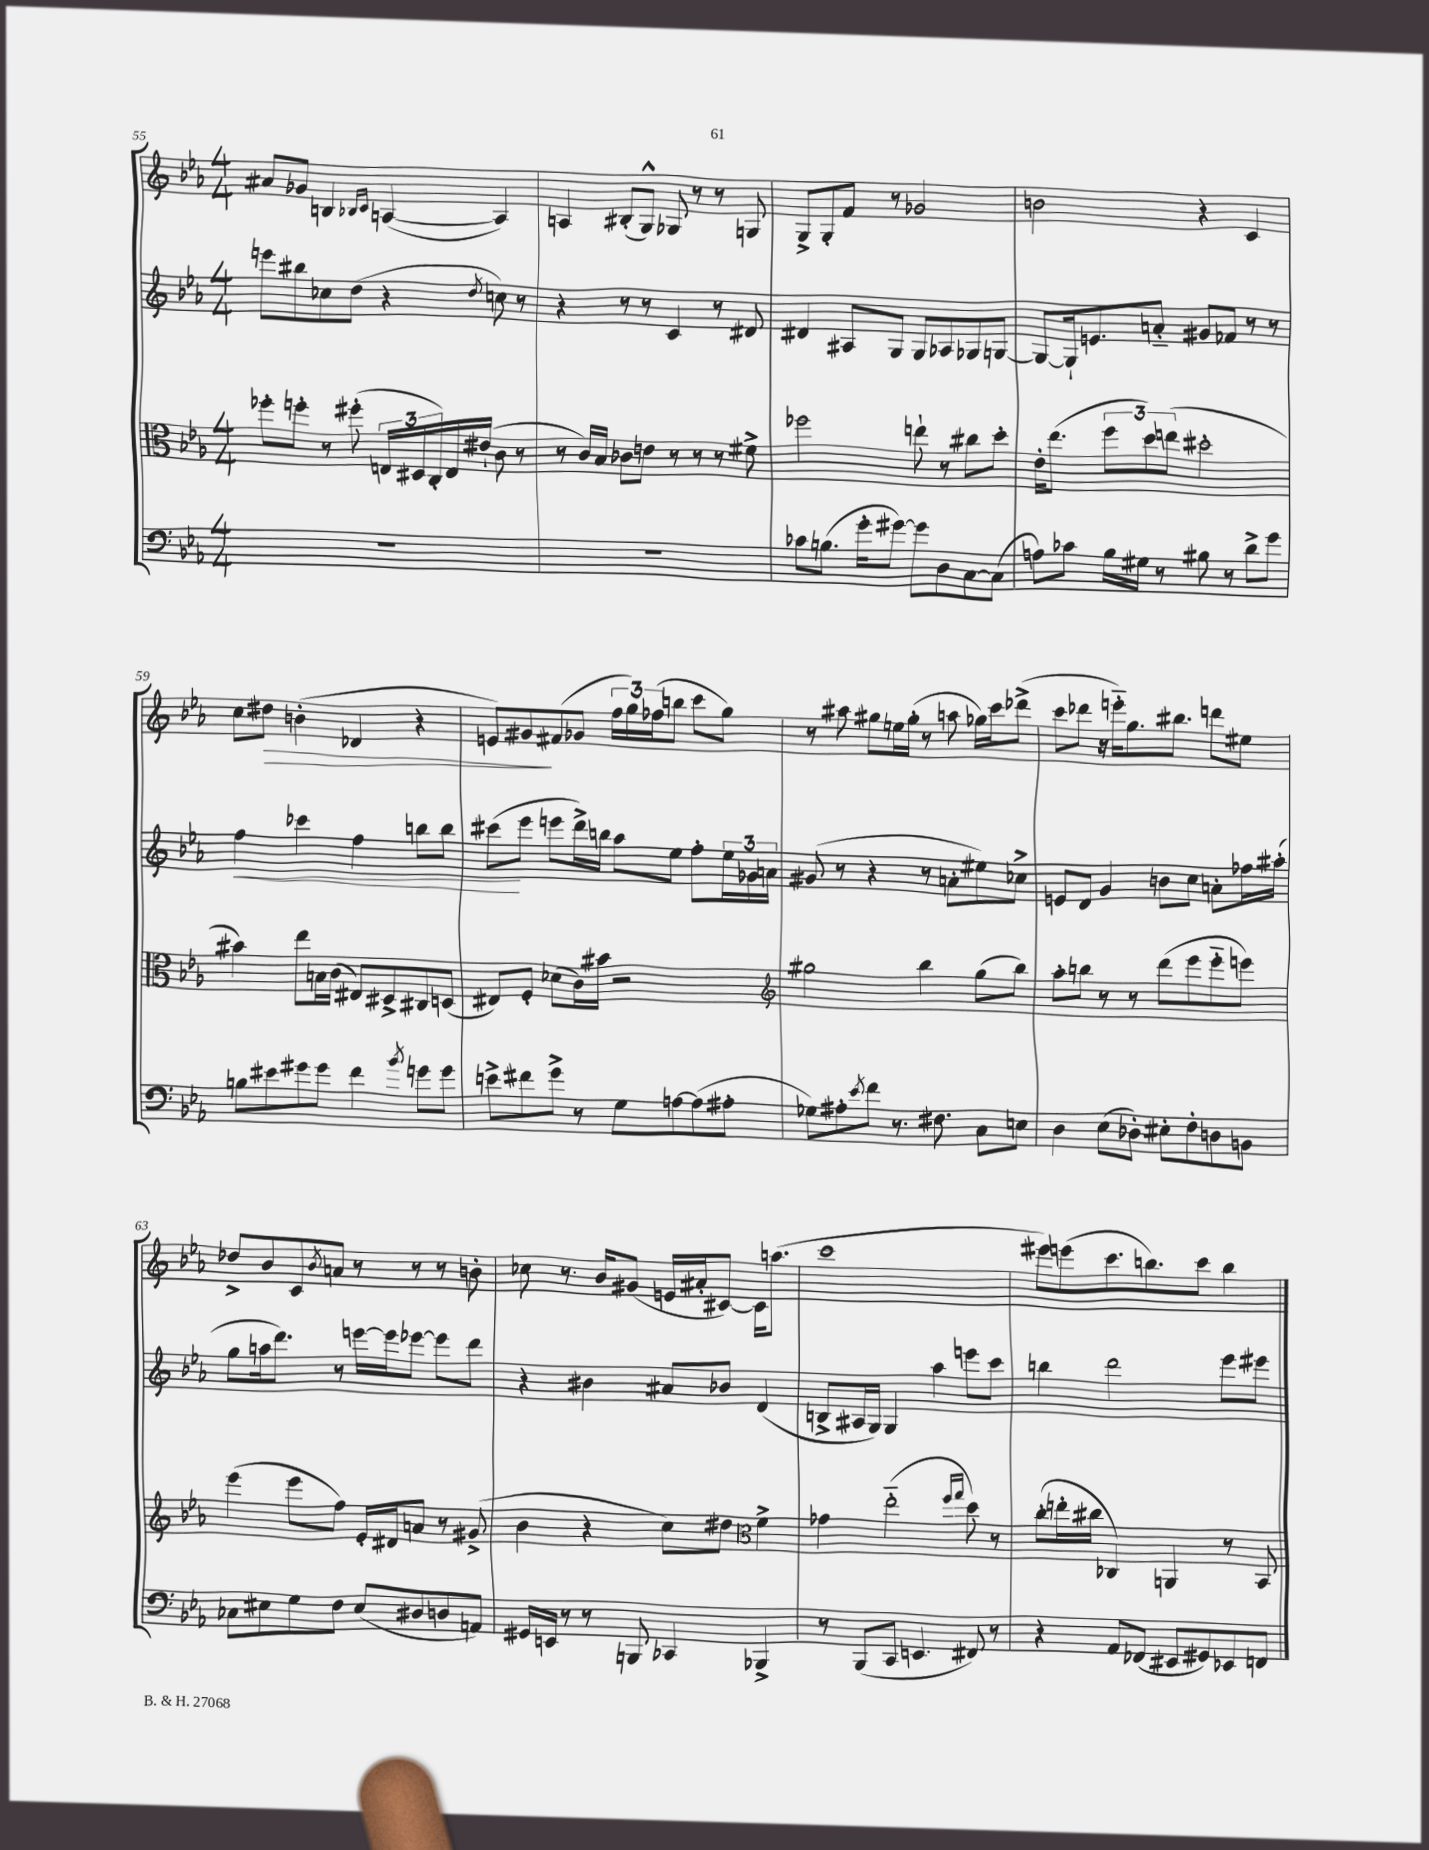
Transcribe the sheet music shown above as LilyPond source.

<<
\new StaffGroup <<
\new Staff = "s0" {
    \clef treble \key ees \major \numericTimeSignature \time 4/4
    ais'8 ges'8 b4 \grace { bes16 c'16 } a4~( a4) |
    a4 bis8-.( g8-^) ges8 r8 r8 g8 |
    g8-> g8-. f'8 r8 ges'2 |
    b'2 r4 c'4 |
    c''8 dis''8\> b'4-.( des'4 r4 |
    e'8) gis'8\! fis'8( ges'8 \tuplet 3/2 { f''16 g''16) fes''16( } b''8 c'''8 g''8) |
    r8 ais''8 gis''8 e''16 gis''16-.( r8 a''8 ges''16) c'''16 des'''8->( |
    c'''8 des'''8 r16 e'''16-_) g''8. bis''8. d'''8 eis''8 |
    des''8-> bes'8 c'8 \acciaccatura { bes'8 } a'8 r8 r8 r8 b'8-. |
    ces''8 r8. bes'16 gis'8( e'16 ais'16-. cis'8~) cis'16 a''8.( |
    c'''1 |
    eis'''8) e'''8( c'''8. b''8.) c'''8 b''4 \bar "|." |
}
\new Staff = "s1" {
    \clef treble \key ees \major \numericTimeSignature \time 4/4
    e'''8 bis''8 ces''8 d''8( r4 \acciaccatura { d''8 } c''8) r8 |
    r4 r8 r8 c'4 r8 dis'8 |
    dis'4 ais8 g8 g8 aes8 ges8 g8~ |
    g8~ g16-! e'8. a'8-_ gis'8 fes'8 r8 r8 |
    f''4\< ces'''4 f''4 b''8 b''8 |
    cis'''8\!( ees'''8 e'''8 d'''16->) b''16 aes''8 ees''8 f''8-. \tuplet 3/2 { ees''16 ges'16 a'16 } |
    gis'8( r8 r4 r8 a'8-. eis''8) ces''8-> |
    e'8 d'8 g'4 b'8 c''8 a'8-. fes''16 ais''16-.( |
    g''8 a''16 d'''8.) r8 e'''16~ e'''16 ees'''8~ ees'''8 d'''8 |
    r4 bis'4 ais'8 bes'8 d'4( |
    b8-> ais16 g16) g4 aes''4 e'''8 c'''8 |
    b''4 d'''2 ees'''8 eis'''8 \bar "|." |
}
\new Staff = "s2" {
    \clef alto \key ees \major \numericTimeSignature \time 4/4
    fes''8-. f''8-. r8 fis''8-.( \tuplet 3/2 { e16 dis16 c16-.) } e16 eis'16-!( c'8 r8 |
    r8 c'16) bes16 ces'8 e'8 r8 r8 r8 fis'8-> |
    fes''2 e''8-! r8 cis''8 d''8-. |
    ees'16-. ees''8.( \tuplet 3/2 { f''8 d''8) e''8( } dis''2-. |
    bis'4) ees''8 b16 c'16( eis8) dis8-> cis8 d8( |
    eis8) f8-. des'8( c'16) bis'16 r2 |
    \clef treble gis''2 bes''4 gis''8( bes''8) |
    aes''8-. b''8 r8 r8 d'''8( ees'''8 ees'''8-_ e'''8) |
    ees'''4( ees'''8 f''8) ees'16-. dis'16 a'8 r8 gis'8->( |
    bes'4 r4 c''8) dis''8 \clef alto f'4-> |
    ges'4 ees''2-_( \grace { f''16 g''16 } d''8) r8 |
    c''8-.( e''16-. cis''16 ces4) a,4 r8 bes,8 \bar "|." |
}
\new Staff = "s3" {
    \clef bass \key ees \major \numericTimeSignature \time 4/4
    R1 |
    R1 |
    ces'8 b8.( g'16-. gis'8~) gis'8 d8 c8~ c8( |
    a8) ces'8 bes16 gis16 r8 bis8 r8 d'8-> g'8 |
    b8 eis'8 gis'8 gis'8 f'4 \acciaccatura { bes'8 } g'8 g'8 |
    e'8-> fis'8 g'8-> r8 g8 a8~ a8( ais8-. |
    ges8) ais8-. \acciaccatura { ees'8 } f'8 r8. fis8. c8 e8 |
    d4 ees8( des8-.) eis8-. f8-. d8 b,8 |
    ces8 eis8 g8 f8 eis8( dis8 d8 a,8) |
    gis,16 e,16 r8 r8 b,,8 ces,4 bes,,4-> |
    r8 bes,,8( c,8 e,4. fis,8) r8 |
    r4 aes,8 fes,8( eis,8 gis,8) ees,8 f,8 \bar "|." |
}
>>
>>
\layout { \context { \Score currentBarNumber = #55 } }
